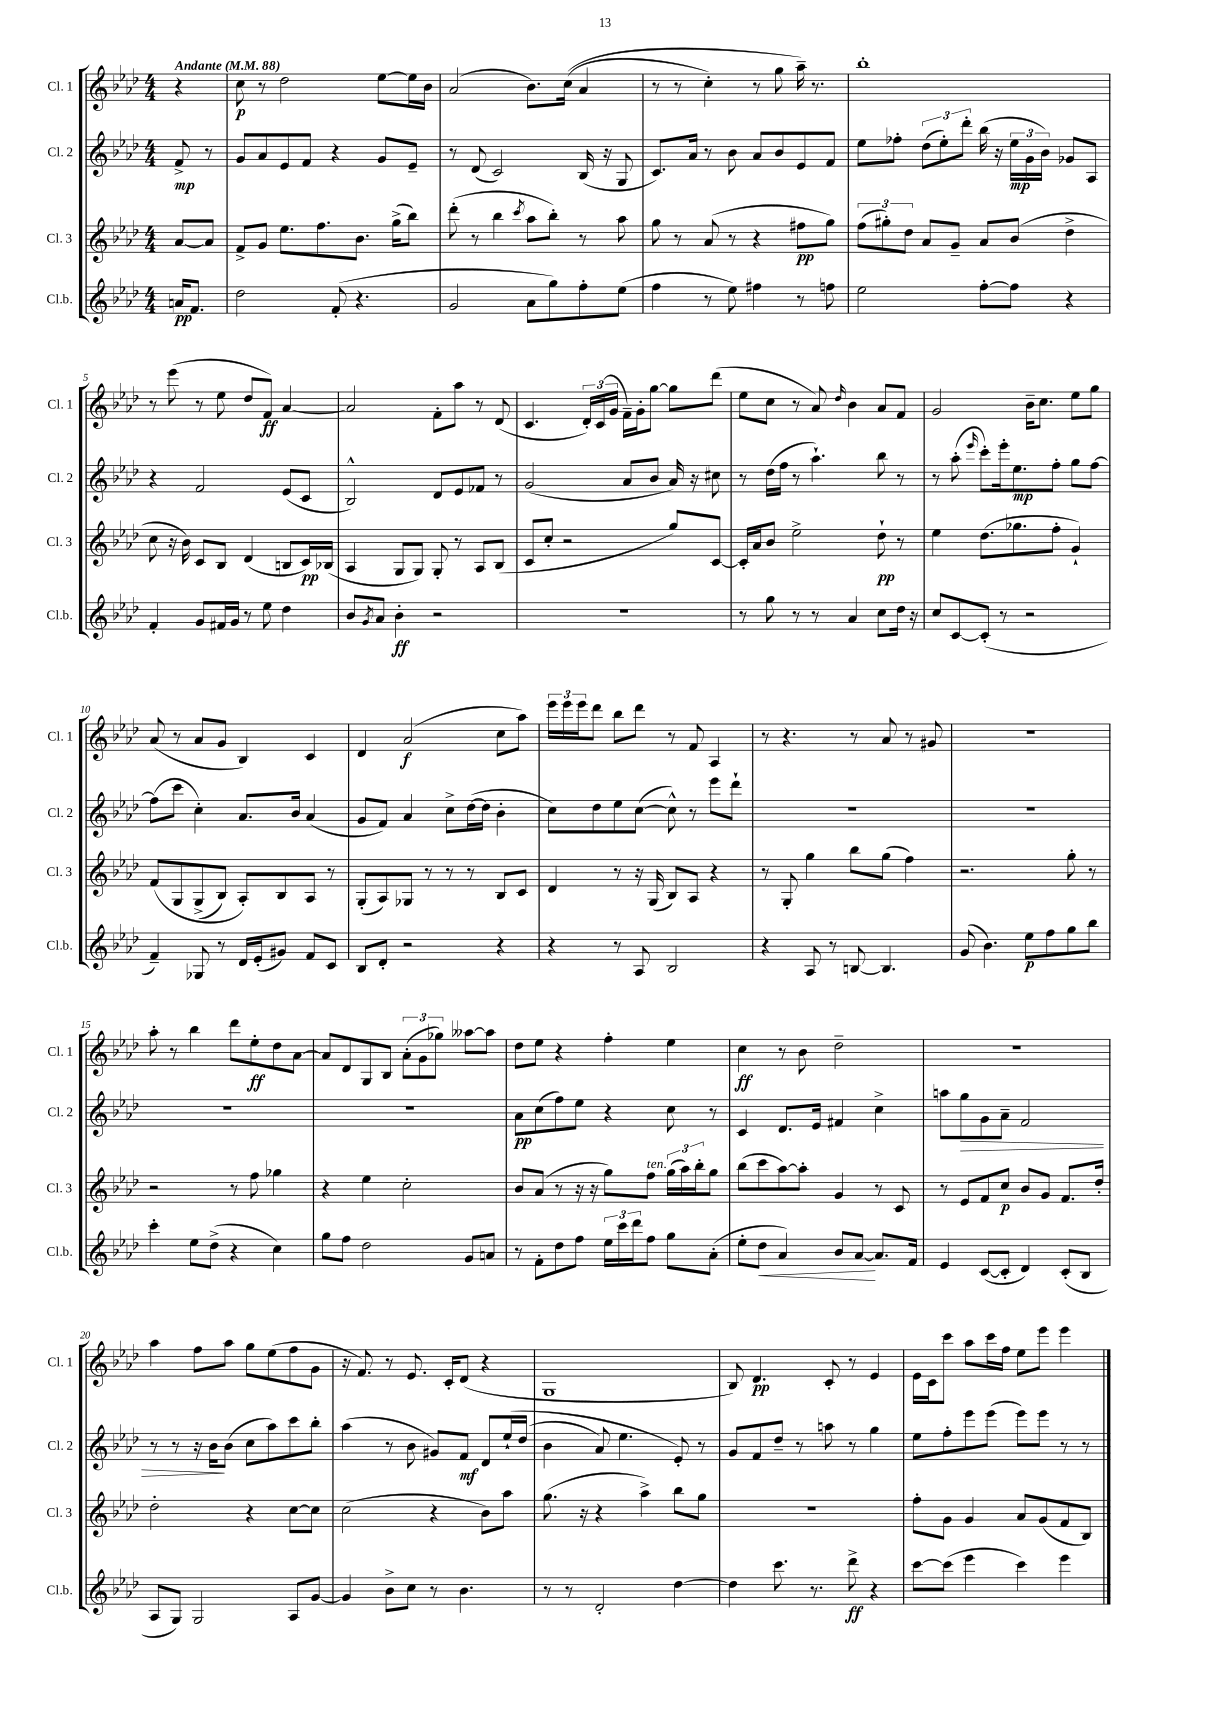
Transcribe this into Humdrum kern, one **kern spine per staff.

**kern	**dynam	**kern	**dynam	**kern	**dynam	**kern	**dynam
*part4	*part4	*part3	*part3	*part2	*part2	*part1	*part1
*staff4	*staff4	*staff3	*staff3	*staff2	*staff2	*staff1	*staff1
*I"Cl.b.	*	*I"Cl. 3	*	*I"Cl. 2	*	*I"Cl. 1	*
*I'Cl.b.	*	*I'Cl. 3	*	*I'Cl. 2	*	*I'Cl. 1	*
*clefG2	*	*clefG2	*	*clefG2	*	*clefG2	*
*k[b-e-a-d-]	*	*k[b-e-a-d-]	*	*k[b-e-a-d-]	*	*k[b-e-a-d-]	*
*M4/4	*	*M4/4	*	*M4/4	*	*M4/4	*
*MM88	*	*MM88	*	*MM88	*	*MM88	*
=	=	=	=	=	=	=	=
!	!	!	!	!	!	!LO:TX:a:B:t=Andante	!
16an/KL	pp	[8a-/L	.	8f^/	mp	4r	.
8.f/J	.	.	.	.	.	.	.
.	.	8a-/J]	.	8r	.	.	.
=1	=1	=1	=1	=1	=1	=1	=1
2dd-\	.	8f^/L	.	8g/L	.	8cc\	p
.	.	8g/J	.	8a-/	.	8r	.
.	.	8.ee-\L	.	8e-/	.	2dd-\	.
.	.	.	.	8f/J	.	.	.
.	.	8.ff\	.	.	.	.	.
(8f'/	.	.	.	4r	.	.	.
4.r	.	8.b-\J	.	.	.	.	.
.	.	.	.	8g/L	.	[8ee-\L	.
.	.	(16gg^\KL	.	.	.	.	.
.	.	8bb-\J)	.	8e-~/J	.	16ee-\L]	.
.	.	.	.	.	.	16b-\JJ	.
=2	=2	=2	=2	=2	=2	=2	=2
2g/	.	(8ddd-'\	.	8r	.	(2a-/	.
.	.	8r	.	(8d-/	.	.	.
.	.	4bb-\	.	2c/)	.	.	.
.	.	8qccc/	.	.	.	.	.
8a-\L	.	8aa-\L	.	.	.	8.b-\L)	.
8gg\)	.	8bb-'\J)	.	.	.	.	.
.	.	.	.	.	.	((16cc\Jk	.
8ff'\	.	8r	.	(16B-/	.	4a-/	.
.	.	.	.	16r	.	.	.
(8ee-\J	.	8aa-\	.	8G/	.	.	.
=3	=3	=3	=3	=3	=3	=3	=3
4ff\	.	8gg\	.	8.c/L)	.	8r	.
.	.	8r	.	.	.	8r	.
.	.	.	.	16a-/Jk	.	.	.
8r	.	(8a-/	.	8r	.	4cc'\)	.
8ee-\)	.	8r	.	8b-\	.	.	.
4ff#X\	.	4r	.	8a-/L	.	8r	.
.	.	.	.	8b-/	.	8gg\	.
8r	.	8ff#X\L	pp	8e-/	.	16aa-~\)	.
.	.	.	.	.	.	8.r	.
8ffn\	.	8gg\J)	.	8f/J	.	.	.
=4	=4	=4	=4	=4	=4	=4	=4
2ee-\	.	(12ff\L	.	8ee-\L	.	1bb-'	.
.	.	12gg#X'\)	.	.	.	.	.
.	.	.	.	8ff-X'\J	.	.	.
.	.	12dd-\J	.	.	.	.	.
.	.	8a-/L	.	(12dd-\L	.	.	.
.	.	.	.	12ee-'\)	.	.	.
.	.	8g~/J	.	.	.	.	.
.	.	.	.	12ddd-'\J	.	.	.
[8ff'\L	.	8a-/L	.	(16bb-\	.	.	.
.	.	.	.	16r	.	.	.
8ff\J]	.	(8b-/J	.	24ee-\LL	mp	.	.
.	.	.	.	24g\	.	.	.
.	.	.	.	24b-\JJ)	.	.	.
4r	.	4dd-^\	.	8g-X/L	.	.	.
.	.	.	.	8A-/J	.	.	.
!!LO:LB:g=z
=5	=5	=5	=5	=5	=5	=5	=5
4f'/	.	8cc\	.	4r	.	8r	.
.	.	16r	.	.	.	(8eee-\	.
.	.	16b-\)	.	.	.	.	.
8g/L	.	8c/L	.	2f/	.	8r	.
16f#X/L	.	8B-/J	.	.	.	8ee-\	.
16g/JJ	.	.	.	.	.	.	.
8r	.	(4d-/	.	.	.	8dd-/L	.
8ee-\	.	.	.	.	.	8f/J)	ff
4dd-\	.	8Bn/L	.	(8e-/L	.	[4a-/	.
.	.	16c/L)	pp	8c/J	.	.	.
.	.	(16B-X/JJ	.	.	.	.	.
=6	=6	=6	=6	=6	=6	=6	=6
8b-/L	.	4A-/	.	2B-^^/)	.	2a-/]	.
8qg/	.	.	.	.	.	.	.
8a-/J	.	.	.	.	.	.	.
4b-'\	ff	8G/L	.	.	.	.	.
.	.	8G/J)	.	.	.	.	.
2r	.	8G'/	.	8d-/L	.	8f'\L	.
.	.	8r	.	8e-/	.	8aa-\J	.
.	.	8A-/L	.	8f-X/J	.	8r	.
.	.	(8B-/J	.	8r	.	(8d-/	.
=7	=7	=7	=7	=7	=7	=7	=7
1r	.	8c/L	.	(2g/	.	4.c/	.
.	.	8cc'/J	.	.	.	.	.
.	.	2r	.	.	.	.	.
.	.	.	.	.	.	24d-'/LL)	.
.	.	.	.	.	.	(24c/	.
.	.	.	.	.	.	24g/JJ	.
.	.	.	.	8a-/L	.	16f~\LL)	.
.	.	.	.	.	.	16g'\J	.
.	.	.	.	8b-/J	.	[8gg\J	.
.	.	8gg/L)	.	16a-/)	.	8gg\L]	.
.	.	.	.	16r	.	.	.
.	.	[8c/J	.	8cc#X\	.	(8ddd-\J	.
=8	=8	=8	=8	=8	=8	=8	=8
8r	.	16c'/LL]	.	8r	.	8ee-\L	.
.	.	16a-/J	.	.	.	.	.
8gg\	.	8b-/J	.	(16dd-\LL	.	8cc\J	.
.	.	.	.	16ff\JJ	.	.	.
8r	.	2ee-^\	.	8r	.	8r	.
8r	.	.	.	4.aa-`\)	.	8a-/)	.
.	.	.	.	.	.	16qqdd-/	.
4a-/	.	.	.	.	.	4b-\	.
8cc\L	.	8dd-`\	pp	8bb-\	.	8a-/L	.
16dd-\Jk	.	8r	.	8r	.	8f/J	.
16r	.	.	.	.	.	.	.
=9	=9	=9	=9	=9	=9	=9	=9
8cc/L	.	4ee-\	.	8r	.	2g/	.
[8c/	.	.	.	(8aa-'\	.	.	.
.	.	.	.	16qqeee-/	.	.	.
(8c'/J]	.	(8.dd-\L	.	8ccc'\L)	.	.	.
8r	.	.	.	16eee-'\k	.	.	.
.	.	8.gg-X\	.	8.ee-\	mp	.	.
2r	.	.	.	.	.	16b-~\KL	.
.	.	.	.	.	.	8.cc\J	.
.	.	8ff'\J	.	8ff'\J	.	.	.
.	.	4g`/)	.	8gg\L	.	8ee-\L	.
.	.	.	.	[8ff\J	.	8gg\J	.
!!LO:LB:g=z
=10	=10	=10	=10	=10	=10	=10	=10
4f~/)	.	(8f/L	.	(8ff\L]	.	(8a-/	.
.	.	8G/	.	8ccc\J	.	8r	.
8G-X/	.	(8G^/	.	4cc'\)	.	8a-/L	.
8r	.	8B-/J)	.	.	.	8g/J	.
16d-/LL	.	8A-'/L)	.	8.a-/L	.	4B-/)	.
(16e-'/J	.	.	.	.	.	.	.
8g#X/J)	.	8B-/	.	.	.	.	.
.	.	.	.	16b-/Jk	.	.	.
8f/L	.	8A-/J	.	(4a-/	.	4c/	.
8c/J	.	8r	.	.	.	.	.
=11	=11	=11	=11	=11	=11	=11	=11
8B-/L	.	(8G'/L	.	8g/L	.	4d-/	.
8d-'/J	.	8A-/)	.	8f/J)	.	.	.
2r	.	8G-X/J	.	4a-/	.	(2a-/	f
.	.	8r	.	.	.	.	.
.	.	8r	.	8cc^\L	.	.	.
.	.	8r	.	([16dd-\L	.	.	.
.	.	.	.	16dd-\JJ]	.	.	.
4r	.	8B-/L	.	4b-'\	.	8cc\L	.
.	.	8c/J	.	.	.	8aa-\J)	.
=12	=12	=12	=12	=12	=12	=12	=12
4r	.	4d-/	.	8cc\L)	.	24eee-\LL	.
.	.	.	.	.	.	24eee-\	.
.	.	.	.	.	.	24eee-\J	.
.	.	.	.	8dd-\	.	8ddd-\J	.
8r	.	8r	.	8ee-\	.	8bb-\L	.
8A-/	.	16r	.	([8cc\J	.	8ddd-\J	.
.	.	(16G/	.	.	.	.	.
2B-/	.	8B-/L)	.	8cc^^\])	.	8r	.
.	.	8A-/J	.	8r	.	8f/	.
.	.	4r	.	8eee-\L	.	4A-/	.
.	.	.	.	8ddd-`\J	.	.	.
=13	=13	=13	=13	=13	=13	=13	=13
4r	.	8r	.	1r	.	8r	.
.	.	8G'/	.	.	.	4.r	.
8A-/	.	4gg\	.	.	.	.	.
8r	.	.	.	.	.	.	.
[8Bn/	.	8bb-\L	.	.	.	8r	.
4.B/]	.	(8gg\J	.	.	.	8a-/	.
.	.	4ff\)	.	.	.	8r	.
.	.	.	.	.	.	8g#X/	.
=14	=14	=14	=14	=14	=14	=14	=14
(8g/	.	2.r	.	1r	.	1r	.
4.b-\)	.	.	.	.	.	.	.
8ee-\L	p	.	.	.	.	.	.
8ff\	.	.	.	.	.	.	.
8gg\	.	8gg'\	.	.	.	.	.
8bb-\J	.	8r	.	.	.	.	.
!!LO:LB:g=z
=15	=15	=15	=15	=15	=15	=15	=15
4ccc'\	.	2r	.	1r	.	8aa-'\	.
.	.	.	.	.	.	8r	.
8ee-\L	.	.	.	.	.	4bb-\	.
(8dd-^\J	.	.	.	.	.	.	.
4r	.	8r	.	.	.	8ddd-\L	.
.	.	8ff\	.	.	.	8ee-'\	ff
4cc\)	.	4gg-X\	.	.	.	8dd-\	.
.	.	.	.	.	.	[8a-\J	.
=16	=16	=16	=16	=16	=16	=16	=16
8gg\L	.	4r	.	1r	.	8a-/L]	.
8ff\J	.	.	.	.	.	8d-/	.
2dd-\	.	4ee-\	.	.	.	8G/	.
.	.	.	.	.	.	8B-/J	.
.	.	2cc'\	.	.	.	(12a-'\L	.
.	.	.	.	.	.	12g\	.
.	.	.	.	.	.	12gg-X\J)	.
8g/L	.	.	.	.	.	[8aa--X\L	.
8an/J	.	.	.	.	.	8aa--\J]	.
=17	=17	=17	=17	=17	=17	=17	=17
8r	.	8b-/L	.	8a-\L	pp	8dd-\L	.
8f'\L	.	(8a-/J	.	(8cc\	.	8ee-\J	.
8dd-\	.	8r	.	8ff\)	.	4r	.
8ff\J	.	16r	.	8ee-\J	.	.	.
.	.	16r	.	.	.	.	.
24ee-\LL	.	8gg\L)	.	4r	.	4ff'\	.
24ccc\	.	.	.	.	.	.	.
24ddd-\J	.	.	.	.	.	.	.
!	!	!LO:TX:a:i:t=ten.	!	!	!	!	!
8ff\J	.	8ff\J	.	.	.	.	.
8gg\L	.	(24gg\LL	.	8cc\	.	4ee-\	.
.	.	24aa-\)	.	.	.	.	.
.	.	24bb-'\J	.	.	.	.	.
(8a-'\J	.	8gg\J	.	8r	.	.	.
=18	=18	=18	=18	=18	=18	=18	=18
8ee-'\L	.	(8bb-\L	.	4c/	.	4cc\	ff
!	!LO:HP:b	!	!	!	!	!	!
8dd-\J	<	8ccc\	.	.	.	.	.
4a-/)	.	[8aa-\)	.	8.d-/L	.	8r	.
.	.	8aa-'\J]	.	.	.	8b-\	.
.	.	.	.	16e-/Jk	.	.	.
8b-/L	.	4g/	.	4f#X/	.	2dd-~\	.
[8a-/J	.	.	.	.	.	.	.
8.a-/L]	[	8r	.	4cc^\	.	.	.
.	.	8c/	.	.	.	.	.
16f/Jk	.	.	.	.	.	.	.
=19	=19	=19	=19	=19	=19	=19	=19
4e-/	.	8r	.	8aan\L	.	1r	.
!	!	!	!	!	!LO:HP:b	!	!
.	.	8e-/L	.	8gg\	>	.	.
([8c/L	.	8f/	.	8g\	.	.	.
8c'/J]	.	8cc/J	p	8a-~\J	.	.	.
4d-/)	.	8b-/L	.	2f/	.	.	.
.	.	8g/J	.	.	.	.	.
(8c'/L	.	8.f/L	.	.	.	.	.
8B-/J	.	.	.	.	.	.	.
.	.	16dd-'/Jk	.	.	.	.	.
!!LO:LB:g=z
=20	=20	=20	=20	=20	=20	=20	=20
8A-/L	.	2dd-'\	.	8r	.	4aa-\	.
8G/J)	.	.	.	8r	.	.	.
2G/	.	.	.	16r	.	8ff\L	.
.	.	.	.	16b-\KL	.	.	.
.	.	.	.	(8b-\J	]	8aa-\J	.
.	.	4r	.	8cc\L	.	8gg\L	.
.	.	.	.	8aa-\)	.	(8ee-\	.
8A-/L	.	[8cc\L	.	8ccc\	.	8ff\	.
[8g/J	.	8cc\J]	.	8bb-'\J	.	8g\J	.
=21	=21	=21	=21	=21	=21	=21	=21
4g/]	.	(2cc\	.	(4aa-\	.	16r	.
.	.	.	.	.	.	8.f/)	.
8b-^\L	.	.	.	8r	.	8r	.
8cc\J	.	.	.	8b-\	.	8.e-/	.
8r	.	4r	.	8g#X/L)	.	.	.
.	.	.	.	.	.	16c'/KL	.
4.b-\	.	.	.	8f/J	mf	(8d-/J	.
.	.	8b-\L)	.	8d-/L	.	4r	.
.	.	8aa-\J	.	(16ee-`/L	.	.	.
.	.	.	.	(16dd-/JJ	.	.	.
=22	=22	=22	=22	=22	=22	=22	=22
8r	.	(8.gg\	.	4b-\	.	1G	.
8r	.	.	.	.	.	.	.
.	.	16r	.	.	.	.	.
2d-'/	.	4r	.	8a-/)	.	.	.
.	.	.	.	4.ee-\	.	.	.
.	.	4aa-^\)	.	.	.	.	.
[4dd-\	.	8bb-\L	.	8e-'/)	.	.	.
.	.	8gg\J	.	8r	.	.	.
=23	=23	=23	=23	=23	=23	=23	=23
4dd-\]	.	1r	.	8g/L	.	8B-/)	.
.	.	.	.	8f/	.	4.d-/	pp
8.ccc\	.	.	.	8dd-~/J	.	.	.
.	.	.	.	8r	.	.	.
8.r	.	.	.	.	.	.	.
.	.	.	.	8aan\	.	8c'/	.
8ddd-^\	ff	.	.	8r	.	8r	.
4r	.	.	.	4gg\	.	4e-/	.
=24	=24	=24	=24	=24	=24	=24	=24
[8ccc\L	.	8ff'\L	.	8ee-\L	.	16e-\LL	.
.	.	.	.	.	.	16c\J	.
(8ccc\J]	.	8g\J	.	8ff'\	.	8ccc\J	.
4eee-\	.	4g/	.	8eee-\	.	8aa-\L	.
.	.	.	.	(8eee-\J	.	16ccc\L	.
.	.	.	.	.	.	16ff\JJ	.
4ccc\)	.	8a-/L	.	8eee-\L)	.	8ee-\L	.
.	.	(8g/	.	8eee-\J	.	8eee-\J	.
4eee-\	.	8f/	.	8r	.	4eee-\	.
.	.	8B-/J)	.	8r	.	.	.
==	==	==	==	==	==	==	==
*-	*-	*-	*-	*-	*-	*-	*-
